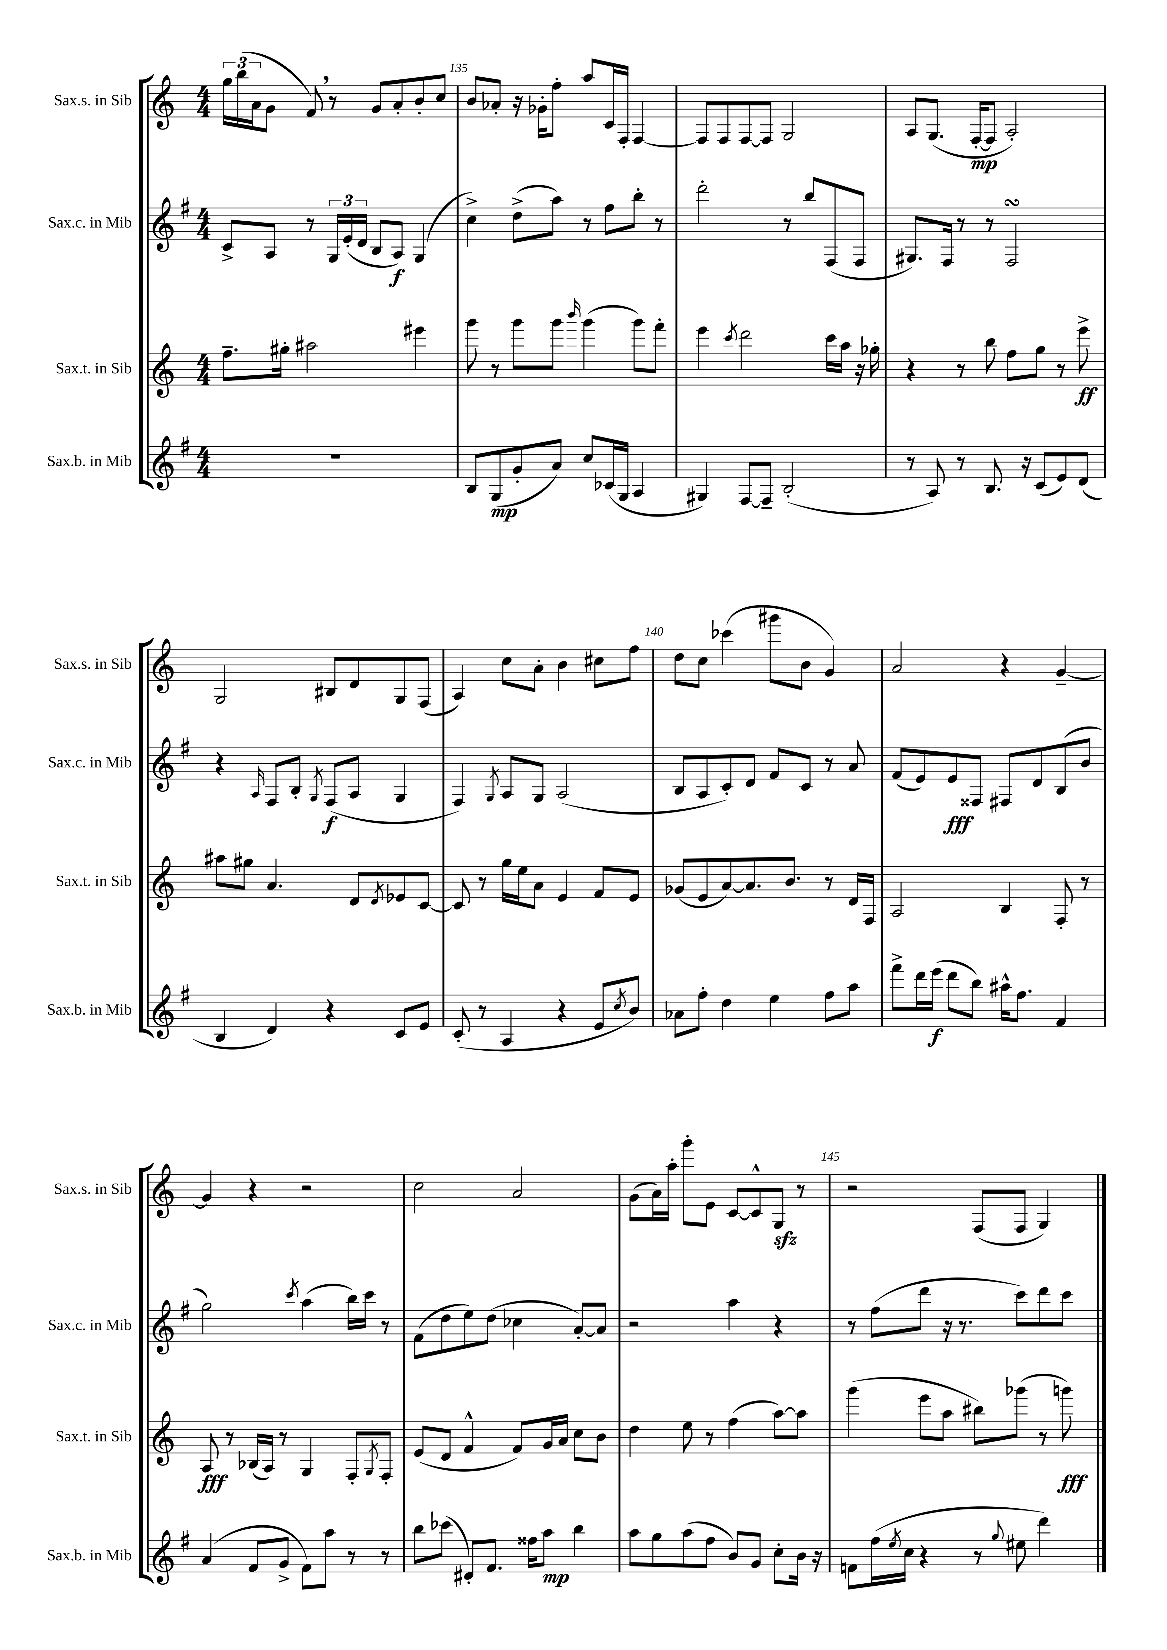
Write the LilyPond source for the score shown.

<<
\new StaffGroup <<
\new Staff = "s0" \with { instrumentName = "Sax.s. in Sib" shortInstrumentName = "Sax.s. in Sib" } {
    \clef treble \key c \major \numericTimeSignature \time 4/4
    \tuplet 3/2 { g''16 b''16( a'16 } g'8 f'8) \breathe r8 g'8 a'8-. b'8-. c''8 |
    b'8 aes'8-. r16 ges'16-. f''8-. a''8 c'16 f16-. f4~ |
    f8 f8 f8~ f8 g2 |
    a8 g8.( f16~-.\mp f8 a2-.) |
    g2 bis8 d'8 g8 f8( |
    a4) c''8 a'8-. b'4 cis''8 f''8 |
    d''8 c''8 ces'''4( gis'''8 b'8 g'4) |
    a'2 r4 g'4~-- |
    g'4 r4 r2 |
    c''2 a'2 |
    g'8( a'16) a''16-. g'''8-. e'8 c'8~ c'8-^ g8\sfz r8 |
    r2 f8( f8 g4) \bar "|." |
}
\new Staff = "s1" \with { instrumentName = "Sax.c. in Mib" shortInstrumentName = "Sax.c. in Mib" } {
    \clef treble \key g \major \numericTimeSignature \time 4/4
    c'8-> a8 r8 \tuplet 3/2 { g16 e'16-.( d'16 } b8 a8\f) g4( |
    c''4->) d''8->( a''8) r8 fis''8 b''8-. r8 |
    d'''2-. r8 b''8 fis8( fis8 |
    gis8.) fis16 r8 r8 fis2\turn |
    r4 \grace { a16 } fis8 b8-. \acciaccatura { g8 } fis8\f( a8 g4 |
    fis4) \acciaccatura { g8 } a8 g8 a2( |
    b8 a8 c'8-.) d'8 fis'8 c'8 r8 a'8 |
    fis'8( e'8) e'8\fff fisis8 fis8 d'8 b8( b'8 |
    g''2) \acciaccatura { c'''8 } a''4( b''16) c'''16 r8 |
    fis'8( d''8 e''8) d''8( ces''4 a'8~-.) a'8 |
    r2 a''4 r4 |
    r8 fis''8( d'''8 r16 r8. c'''8) d'''8 c'''8 \bar "|." |
}
\new Staff = "s2" \with { instrumentName = "Sax.t. in Sib" shortInstrumentName = "Sax.t. in Sib" } {
    \clef treble \key c \major \numericTimeSignature \time 4/4
    f''8.-- gis''16-. ais''2 eis'''4 |
    g'''8 r8 g'''8 g'''8 \grace { b'''16 } g'''4( g'''8) f'''8-. |
    e'''4 \acciaccatura { c'''8 } d'''2 c'''16 a''16 r16 ges''16-. |
    r4 r8 b''8 f''8 g''8 r8 e'''8->\ff |
    ais''8 gis''8 a'4. d'8 \acciaccatura { d'8 } ees'8 c'8~ |
    c'8 r8 g''16 e''16 a'8 e'4 f'8 e'8 |
    ges'8( e'8 a'8~) a'8. b'8. r8 d'16 f16 |
    a2 b4 f8-. r8 |
    a8\fff r8 bes16( a16) r8 g4 f8-. \acciaccatura { g8 } f8-. |
    e'8( d'8 f'4-^ f'8) g'16 a'16 c''8 b'8 |
    d''4 e''8 r8 f''4( a''8~) a''8 |
    g'''4( e'''8 a''8 bis''8) ges'''8( r8 g'''8\fff) \bar "|." |
}
\new Staff = "s3" \with { instrumentName = "Sax.b. in Mib" shortInstrumentName = "Sax.b. in Mib" } {
    \clef treble \key g \major \numericTimeSignature \time 4/4
    R1 |
    b8 g8\mp( g'8-. a'8) c''8 ces'16( g16 a4 |
    gis4) fis8~ fis8-- b2-.( |
    r8 a8) r8 b8. r16 c'8( e'8) d'8( |
    b4 d'4) r4 c'8 e'8 |
    c'8-.( r8 a4 r4 e'8 \acciaccatura { c''8 } b'8) |
    aes'8 fis''8-. d''4 e''4 fis''8 a''8 |
    fis'''8-> d'''16 e'''16\f( d'''8 b''8) ais''16-^ fis''8. fis'4 |
    a'4( fis'8 g'8-> fis'8) a''8 r8 r8 |
    b''8 ces'''8( dis'8-.) fis'8. fisis''16 a''8\mp b''4 |
    a''8 g''8 a''8( fis''8 b'8) g'8 c''8-. b'16 r16 |
    f'8 fis''16( \acciaccatura { e''8 } c''16 r4 r8 \appoggiatura { g''8 } eis''8 d'''4) \bar "|." |
}
>>
>>
\layout { \context { \Score currentBarNumber = #134 \override BarNumber.break-visibility = ##(#f #t #t) barNumberVisibility = #(every-nth-bar-number-visible 5) } }
